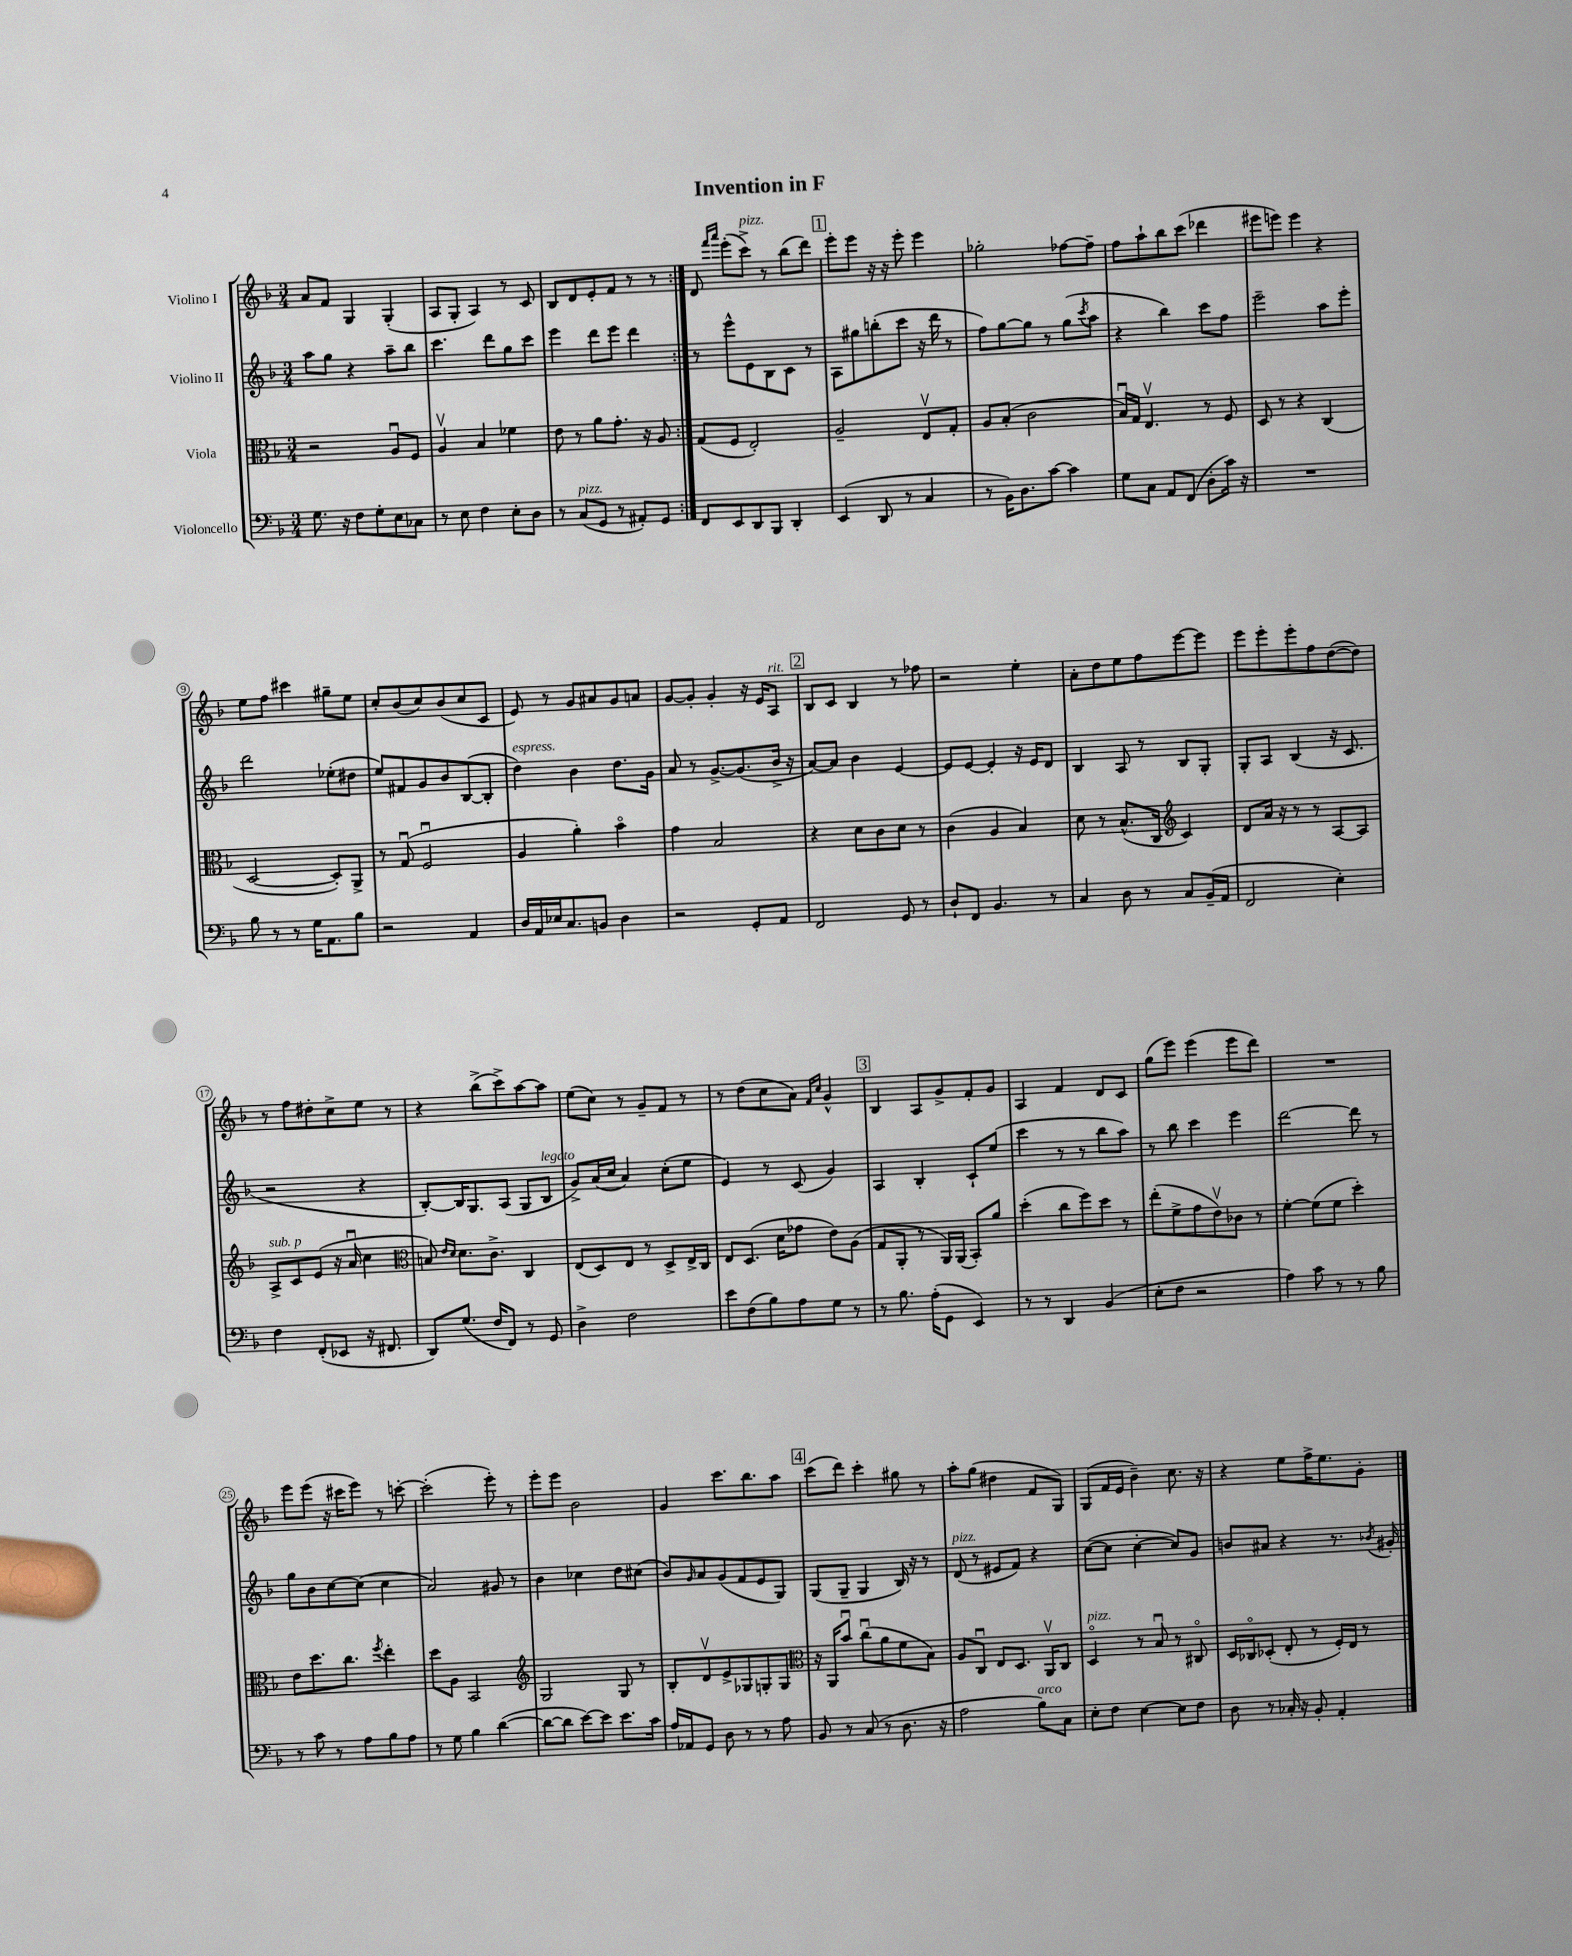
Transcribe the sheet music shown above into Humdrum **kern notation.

**kern	**kern	**kern	**kern
*part4	*part3	*part2	*part1
*staff4	*staff3	*staff2	*staff1
*I"Violoncello	*I"Viola	*I"Violino II	*I"Violino I
*clefF4	*clefC3	*clefG2	*clefG2
*k[b-]	*k[b-]	*k[b-]	*k[b-]
*M3/4	*M3/4	*M3/4	*M3/4
=1	=1	=1	=1
8.G\	2r	8aa\L	8a/L
.	.	8gg\J	8f/J
16r	.	.	.
8F\L	.	4r	4G/
8G'\	.	.	.
8E\	8Au/L	8aa~\L	(4G'/
8C-X\J	8F/J	8bb-\J	.
=2	=2	=2	=2
8r	4Av/	4.ccc\	8A/L
8E\	.	.	8G'/J
4F\	4B-/	.	4A/)
.	.	8ddd\L	.
8E'\L	4f-X\	8gg\	8r
8D\J	.	8ccc\J	8c/
=3	=3	=3	=3
8r	8e\	4eee\	8B-/L
!LO:TX:a:i:t=pizz.	!	!	!
(8C/L	8r	.	8d/
8GG/J	8a\L	8ddd\L	8e'/
8r	8.g'\J	8eee\J	8f/J
8AA#X'/L)	.	4ddd\	8r
.	16r	.	.
8GG/J	8A/	.	8r
=4:|!	=4:|!	=4:|!	=4:|!
8FF/L	(8G/L	8r	8d/
.	.	.	16qqfff/LL
.	.	.	16qqaaa/JJ
8EE/	8F/J	8eee^^\L	(8eee'\L
!	!	!	!LO:TX:a:i:t=pizz.
8DD/	2E'/)	8e\	8ccc^\J)
8BBB-/J	.	8B-\	8r
4DD'/	.	8c\J	(8bb-\L
.	.	8r	8ddd\J)
!!LO:REH:place=s1:t=1
=5	=5	=5	=5
(4EE/	2A~/	8A\L	8eee'\L
.	.	8gg#X\	8eee\J
8DD/	.	(8bbn'\	16r
.	.	.	16r
8r	.	8ccc\J	8eee'\
4C/	8Ev/L	16r	4eee\
.	.	16ddd\	.
.	8G'/J	8r	.
=6	=6	=6	=6
8r	8A/L	8ff\L)	2gg-X'\
16BB-\KL)	(8B-'/J	[8gg\	.
8.D\	.	.	.
.	2c\	8gg\J]	.
[8c\J	.	8r	.
4c\]	.	(8gg\L	[8ff-X\L
.	.	8qccc/	.
.	.	8aa\J	8ff-~\J]
=7	=7	=7	=7
8G\L	16B-u/LL)	4r	8ff\L
.	16G/JJ	.	.
8C\J	4.Ev/	.	8aa`\
8AA/L	.	4bb-\)	8bb-\
(8FF/J	.	.	(8ccc\J
8D'\L	8r	8ccc\L	4ddd-X\
16c\Jk)	8F/	8ff\J	.
16r	.	.	.
=8	=8	=8	=8
2.r	8D/	2eee~\	8eee#X\L
.	8r	.	8eeen\J)
.	4r	.	4eee\
.	(4C/	8aa\L	4r
.	.	8eee'\J	.
!!LO:LB:g=z
=9	=9	=9	=9
8B-\	[2D/	2ddd\	8ee\L
8r	.	.	8ff\J
8r	.	.	4ccc#X\
16G\KL	.	.	.
8.AA\	.	.	.
.	8D'/L])	(8ee-X'\L	8gg#X~\L
8B-\J	8AA^/J	8dd#X\J	8ee\J
=10	=10	=10	=10
2r	8r	8ee/L)	8cc'/L
.	(8Gu/	8f#X/	(8b-/
.	2Fu/	8g/	8cc/)
.	.	8b-/	(8b-/
4AA/	.	([8B-/	8cc/
.	.	8B-'/J]	8c/J
=11	=11	=11	=11
!	!	!LO:TX:a:i:t=espress.	!
16D/LL	4A/	4dd\)	8e/)
16AA/	.	.	.
16E-X/J	.	.	8r
8.C/	.	.	.
.	4a'\)	4b-\	8g/L
8BBn/J	.	.	8a#X/
4D\	4b-\	8.dd\L	8g/
.	.	.	8an/J
.	.	16g\Jk	.
=12	=12	=12	=12
2r	4g\	8a/	[8g/L
.	.	8r	8g'/J]
.	2B-/	[8.g^/L	4g'/
.	.	(8.g/]	.
8GG'/L	.	.	16r
.	.	.	16e/KL
!	!	!	!LO:TX:a:i:t=rit.
8AA/J	.	16b-^/Jk	8A/J
.	.	16r	.
!!LO:REH:place=s1:t=2
=13	=13	=13	=13
2FF/	4r	[8a/L)	8B-/L
.	.	8a/J]	8c/J
.	8d\L	4b-\	4B-/
.	8c\	.	.
8GG/	8d\J	[4e/	8r
8r	8r	.	8ff-X\
=14	=14	=14	=14
8D`/L	(4c\	8e/L]	2r
8FF/J	.	[8e/J	.
4.BB-/	4A/	4e'/]	.
.	4B-/)	16r	4ee'\
.	.	16e/KL	.
8r	.	8d/J	.
=15	=15	=15	=15
4C/	8d\	4B-/	8a'\L
.	8r	.	8dd\
8D\	(8.B-^^/L	8A/	8ee\
8r	.	8r	8ff\
.	16C/Jk	.	.
*	*clefG2	*	*
8C/L	4c/)	8B-/L	[8eee\
(16BB-~/L	.	8G'/J	8eee\J]
16AA/JJ	.	.	.
=16	=16	=16	=16
2FF/	8d/L	8G'/L	8eee\L
.	16a/Jk	8A/J	8eee'\
.	16r	.	.
.	8r	(4B-/	8eee'\
.	8r	.	8ff\
4E'\)	[8A/L	16r	([8dd\
.	.	8.c/	.
.	8A/J]	.	8dd\J])
!!LO:LB:g=z
=17	=17	=17	=17
!	!LO:TX:a:i:t=sub. p	!	!
4F\	8A^/L	2r	8r
.	8c/	.	8ff\L
(8FF'/L	(8e/J	.	8dd#X'\
8EE-X/J	16r	.	8cc^\
.	16au/	.	.
16r	4cc\	4r	8ee\J
8.FF#X/	.	.	.
.	.	.	8r
=18	=18	=18	=18
*	*clefC3	*	*
8DD/L)	8Bn/)	[8B-'/L)	4r
.	16qqe/LL	.	.
.	16qqd/JJ	.	.
(8.G/J	8.d\L	16B-/K]	.
.	.	8.G/	.
.	.	.	(8bb-^\L
16F/KL	8.c^\J	.	.
8FF/J)	.	(8A/J	8ccc^\)
8r	4C/	8G/L	[8aa\
!	!	!LO:TX:a:i:t=legato	!
8GG/	.	8B-/J	8aa\J]
=19	=19	=19	=19
4D^\	(8E/L	8g^/L)	(8ee\L
.	8D/)	(16a/L	8cc\J)
.	.	16cc/JJ	.
2F\	8E/J	4a/)	8r
.	8r	.	8g~/L
.	8D^/L	(8cc'\L	8f/J
.	16E^/L	8ee\J	8r
.	16C/JJ	.	.
=20	=20	=20	=20
8e\L	8E/L	4e/)	8r
(8F\	(8.D/J	.	(8dd\L
8B-\)	.	8r	8cc\
.	16d\KL	.	.
8A\	8g-X\J	(8c/	8a\J)
.	.	.	16qqf/LL
.	.	.	16qqcc/JJ
8G\J	8e\L)	4g/)	4g^^/
8r	(8A\J	.	.
!!LO:REH:place=s1:t=3
=21	=21	=21	=21
8r	8G/L	4A/	4B-/
8.B-\	8AA'/J	.	.
.	8r	4B-'/	8A/L
(16A'\KL	.	.	.
8GG\J	16AA/LL)	.	8g^/
.	(16AA/JJ	.	.
4EE/)	8BB-'/L)	8c`/L	8f'/
.	8a/J	(8ee/J	8g/J
=22	=22	=22	=22
8r	(4dd'\	4ccc\	4A/
8r	.	.	.
4DD/	8cc\L	8r	4f/
.	8ff\)	8r	.
(4BB-/	8dd\J	8bb-\L	8d/L
.	8r	8aa\J)	8c/J
=23	=23	=23	=23
8E'\L	(8ee'\L	8r	(8gg\L
8F\J	8f^\	8bb-\	8eee\J)
2r	8g\	4ccc\	(4eee\
.	8ev\)	.	.
.	8c-X\J	4eee\	8eee\L
.	8r	.	8ddd\J)
=24	=24	=24	=24
4A\)	[4f'\	[2ddd\	2.r
8c\	(8f\L]	.	.
8r	8f\J	.	.
8r	4dd'\)	8ddd\]	.
8B-\	.	8r	.
!!LO:LB:g=z
=25	=25	=25	=25
8r	8e\L	8gg\L	8eee\L
8c\	8.dd\	8b-\	(8eee\J
8r	.	[8cc\	16r
.	8.cc\J	.	16ccc#X\KL
8A\L	.	(8cc\J]	8eee\J)
.	8qff/	.	.
8B-\	4ee'\	4cc\	8r
8A\J	.	.	[8cccn'\
=26	=26	=26	=26
8r	8dd\L	2a/)	(2ccc'\]
8G\	8A\J	.	.
4B-\	2BB-/	.	.
([4d\	.	8g#X/	8eee'\)
.	.	8r	8r
=27	=27	=27	=27
*	*clefG2	*	*
8d\L_	2G/	4b-\	8eee'\L
8d\J]	.	.	8eee\J
[8e\L)	.	4cc-X\	2b-\
8e\J]	.	.	.
8.e\L	8G/	8dd\L	.
.	8r	(8cc#X\J	.
16c\Jk	.	.	.
=28	=28	=28	=28
16A/LL	8B-'/L	8b-/L)	4g/
16AA-X/J	.	.	.
.	.	16qqg/	.
8GG/J	8dv/	8a/	.
8D\	8e^/	(8g/	8.ccc\L
8r	8G-X/	8f/	.
.	.	.	8.bb-\
8r	8Gn'/	8e/	.
8A\	8G/J	8G/J)	8aa\J
!!LO:REH:place=s1:t=4
=29	=29	=29	=29
*	*clefC3	*	*
8BB-/	16r	(8G/L	(8ccc\L
.	16AA/KL	.	.
8r	8b-u/J	8G~/J	8ddd\J)
(8C/	(8ccu\L	4G/	4ccc'\
8r	8a\	.	.
8.D\	8f\	16B-/)	8gg#X\
.	.	16r	.
.	8B-\J)	8r	8r
16r	.	.	.
=30	=30	=30	=30
!	!	!LO:TX:a:i:t=pizz.	!
2A\	8A/L	(8d/	8aa'\L
.	8Cu/J	8r	(8gg\J
.	8E/L	8e#X/L	4dd#X\
.	8.D/J	8f/J)	.
!LO:TX:a:i:t=arco	!	!	!
8B-\L)	.	4r	8f/L
.	16AAv/KL	.	.
8C\J	8C/J	.	8G/J)
=31	=31	=31	=31
!	!LO:TX:a:i:t=pizz.	!	!
8E'\L	4D/	([8cc\L	(8G/L
8F\J	.	8cc\J]	16f/L
.	.	.	16e/JJ
[4E\	8r	[4cc'\	4b-~\)
.	8B-u/	.	.
8E\L]	8r	8cc/L])	8.cc\
8F\J	8C#X/	8g/J	.
.	.	.	16r
=32	=32	=32	=32
8D\	16D/LL	8bn/L	4r
.	16C-X/J	.	.
8r	(8D-X'/J	8a#X/J	.
16C-X'/	8E'/	4r	8ee\L
16r	.	.	.
8BB-'/	8r	.	16ff^\K
.	.	.	8.ee\
4AA'/	16F'/LL)	8.r	.
.	16E/JJ	.	.
.	8r	.	8g'\J
.	.	8qb-X/	.
.	.	16g#X'/	.
==	==	==	==
*-	*-	*-	*-
